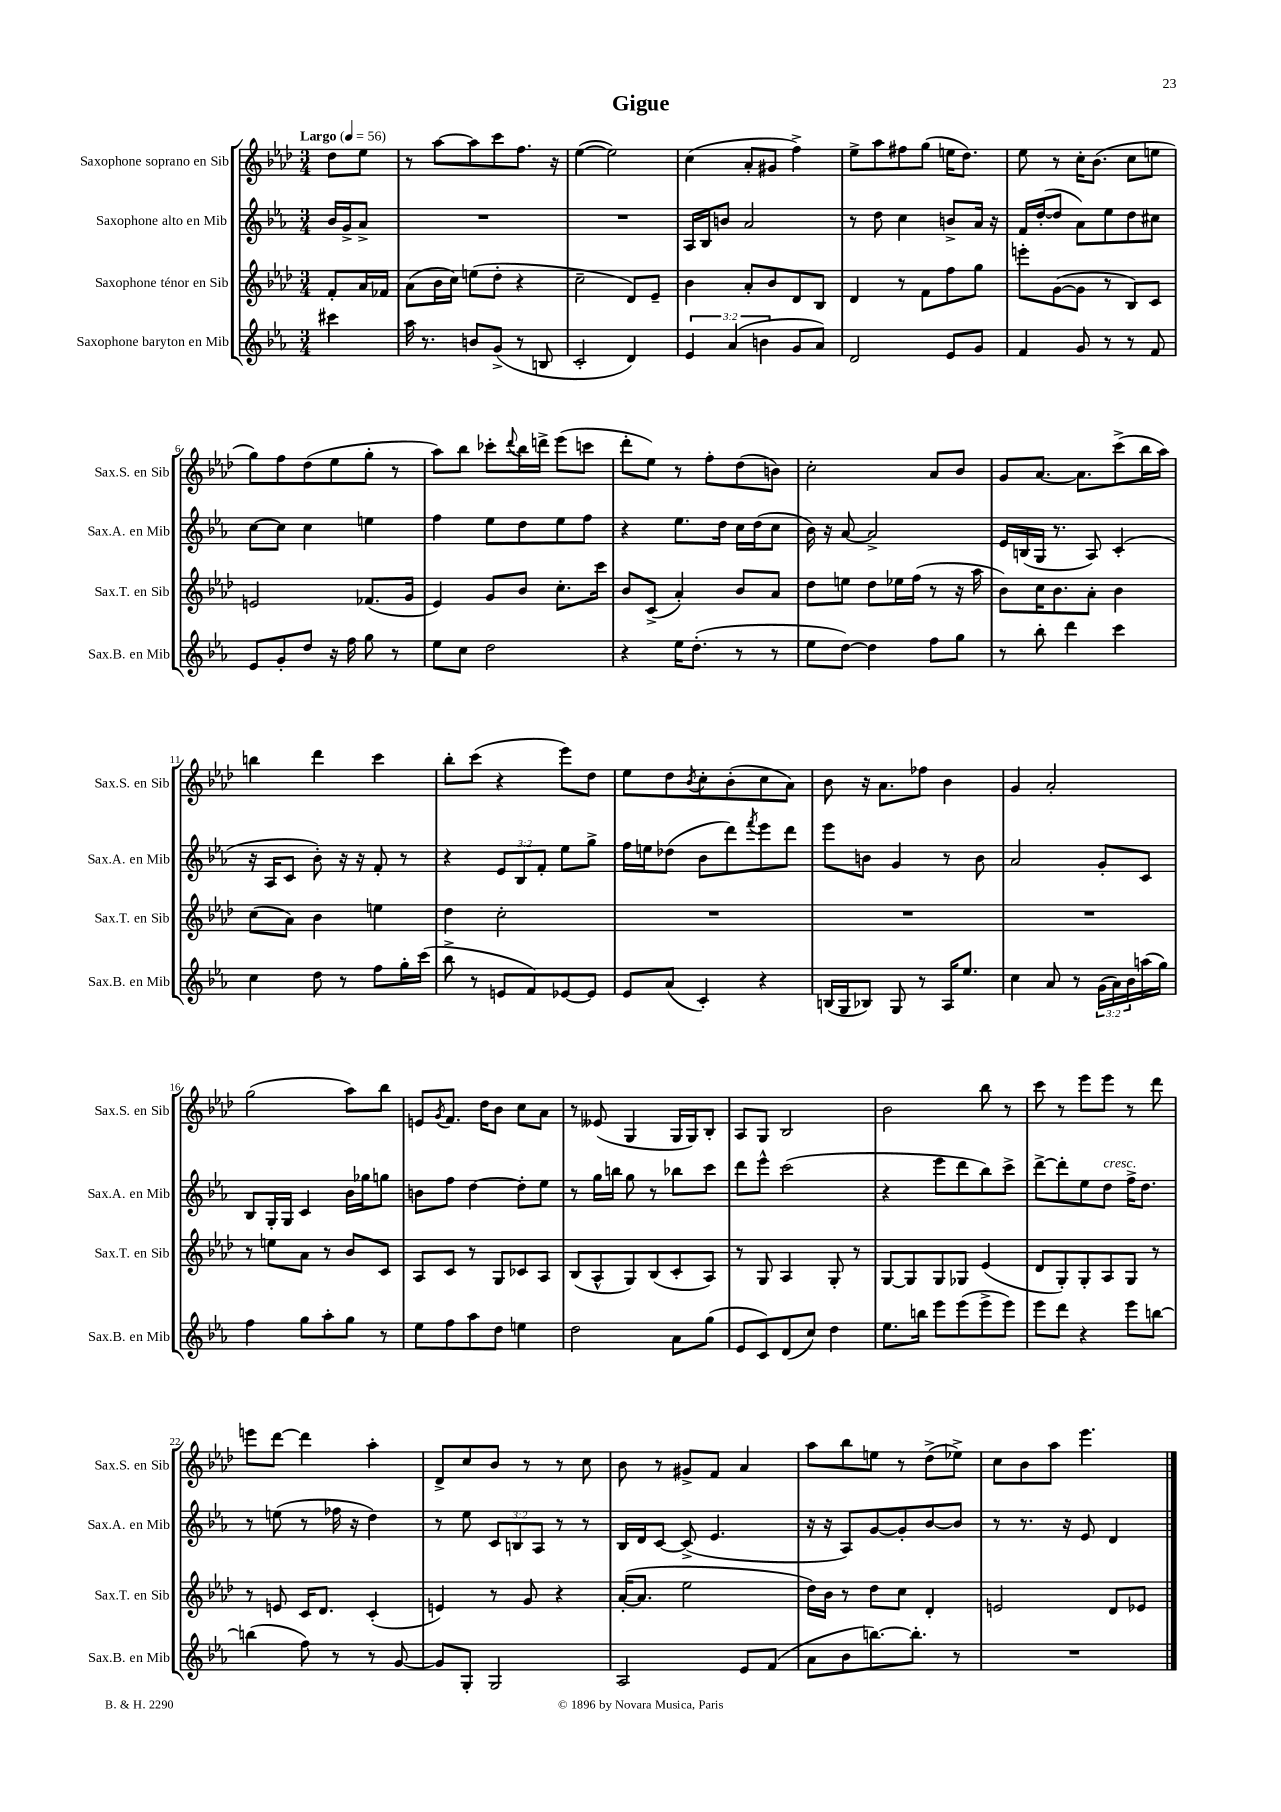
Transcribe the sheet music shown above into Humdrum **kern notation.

**kern	**kern	**kern	**kern
*part4	*part3	*part2	*part1
*staff4	*staff3	*staff2	*staff1
*I"Saxophone baryton en Mib	*I"Saxophone ténor en Sib	*I"Saxophone alto en Mib	*I"Saxophone soprano en Sib
*I'Sax.B. en Mib	*I'Sax.T. en Sib	*I'Sax.A. en Mib	*I'Sax.S. en Sib
*clefG2	*clefG2	*clefG2	*clefG2
*k[b-e-a-]	*k[b-e-a-d-]	*k[b-e-a-]	*k[b-e-a-d-]
*M3/4	*M3/4	*M3/4	*M3/4
*MM56	*MM56	*MM56	*MM56
=	=	=	=
!	!	!	!LO:TX:a:B:t=Largo
4ccc#X\	8f'/L	16b-/LL	8dd-\L
.	.	16g^/J	.
.	16a-/L	8a-^/J	8ee-\J
.	16f-X/JJ	.	.
=1	=1	=1	=1
16aa-\	(8a-\L	2.r	8r
8.r	.	.	.
.	16b-\L	.	[8aa-\L
.	16cc\JJ)	.	.
8bn/L	(8een\L	.	8aa-\]
(8g^/J	8dd-'\J	.	8ccc\
8r	4r	.	8.ff\J
8Bn/	.	.	.
.	.	.	16r
=2	=2	=2	=2
2c'/	2cc~\	2.r	([4ee-\
.	.	.	2ee-\])
4d/)	8d-/L)	.	.
.	8e-~/J	.	.
=3	=3	=3	=3
6e-/	4b-\	16A-/LL	(4cc\
.	.	16B-/J	.
.	.	8bn/J	.
(6a-/	.	.	.
.	8a-'/L	2a-/	8a-'/L
6bn\	.	.	.
.	8b-/	.	8g#X/J
8g/L	8d-/	.	4ff^\)
8a-/J)	8B-/J	.	.
=4	=4	=4	=4
2d/	4d-/	8r	8ee-^\L
.	.	8dd\	8aa-\
.	8r	4cc\	8ff#X\
.	8f\L	.	(8gg\J
8e-/L	8ff\	8bn^/L	16een\KL
.	.	.	8.dd-\J)
8g/J	8gg\J	16a-/Jk	.
.	.	16r	.
=5	=5	=5	=5
4f/	8eeen'\L	16f/LL	8ee-\
.	.	([16dd'/J	.
.	([8g\	8dd/J]	8r
8g/	8g\J]	8a-\L)	16cc'\KL
.	.	.	(8.b-\J
8r	8r	8ee-\	.
8r	8B-/L)	8dd\	8cc\L
8f/	8c/J	8cc#X\J	8een\J
!!LO:LB:g=z
=6	=6	=6	=6
8e-/L	2en/	[8cc\L	8gg\L)
8g'/	.	8cc\J]	8ff\
8dd/J	.	4cc\	(8dd-\
16r	.	.	8ee-\
16ff\	.	.	.
8gg\	(8.f-X/L	4een\	8gg'\J
8r	.	.	8r
.	16g/Jk	.	.
=7	=7	=7	=7
8ee-\L	4e-/)	4ff\	8aa-\L)
8cc\J	.	.	8bb-\J
2dd\	8g/L	8ee-\L	8ccc-X'\L
.	.	.	8qqddd-/
.	8b-/J	8dd\	16bb-\L
.	.	.	16dddn^\JJ
.	8.cc'\L	8ee-\	(8eee-\L
.	.	8ff\J	8cccn\J
.	16ccc\Jk	.	.
=8	=8	=8	=8
4r	8b-/L	4r	8ddd-'\L
.	(8c^/J	.	8ee-\J)
16ee-\KL	4a-'/)	8.ee-\L	8r
(8.dd'\J	.	.	.
.	.	.	8ff'\L
.	.	16dd\Jk	.
8r	8b-/L	16cc\LL	(8dd-\
.	.	(16dd\J	.
8r	8a-/J	8cc\J	8bn\J)
=9	=9	=9	=9
8ee-\L	8dd-\L	16b-\)	2cc'\
.	.	16r	.
[8dd\J)	8een\J	[8a-/	.
4dd\]	8dd-\L	2a-^/]	.
.	16ee-X\L	.	.
.	(16ff\JJ	.	.
8ff\L	8r	.	8a-/L
8gg\J	16r	.	8b-/J
.	16aa-\	.	.
=10	=10	=10	=10
8r	8b-\L)	16e-/LL	8g/L
.	.	(16Bn/	.
8bb-'\	16cc\K	16G/JJ	[8.a-/J
.	8.b-\	8.r	.
4ddd\	.	.	.
.	.	.	8.a-\L]
.	8a-'\J	8A-/)	.
4ccc\	4b-\	(4c'/	(8ccc^\
.	.	.	16bb-\L
.	.	.	16aa-\JJ)
!!LO:LB:g=z
=11	=11	=11	=11
4cc\	(8cc\L	16r	4bbn\
.	.	16A-/KL	.
.	8a-\J)	8c/J	.
8dd\	4b-\	8b-'\)	4ddd-\
8r	.	16r	.
.	.	16r	.
8ff\L	4een\	8f'/	4ccc\
16gg'\L	.	8r	.
(16ccc\JJ	.	.	.
=12	=12	=12	=12
8bb-^\	4dd-\	4r	8bb-'\L
8r	.	.	(8ccc\J
8en/L	2cc'\	12e-/L	4r
.	.	12B-/	.
8f/)	.	.	.
.	.	12f'/J	.
[8e-X/	.	8ee-\L	8eee-\L)
8e-/J]	.	8gg^\J	8dd-\J
=13	=13	=13	=13
8e-/L	2.r	16ff\LL	8ee-\L
.	.	16een\J	.
(8a-/J	.	(8dd-X\J	8dd-\
.	.	.	8qb-/
4c'/)	.	8b-\L	8cc'\
.	.	8ddd\)	(8b-'\
.	.	8qfff/	.
4r	.	8eee-\	8cc\
.	.	8ddd\J	8a-\J)
=14	=14	=14	=14
(16Bn/LL	2.r	8eee-\L	8b-\
16G/J	.	.	.
8B-X/J)	.	8bn\J	16r
.	.	.	8.a-\L
8G/	.	4g/	.
8r	.	.	8ff-X\J
16A-/KL	.	8r	4b-\
8.ee-/J	.	.	.
.	.	8b\	.
=15	=15	=15	=15
4cc\	2.r	2a-/	4g/
8a-/	.	.	2a-'/
8r	.	.	.
(24g\LL	.	8g'/L	.
24a-\)	.	.	.
24b-\	.	.	.
(16aan\	.	8c/J	.
16gg\JJ)	.	.	.
!!LO:LB:g=z
=16	=16	=16	=16
4ff\	8r	8B-/L	(2gg\
.	8een\L	16G'/L	.
.	.	16G/JJ	.
8gg\L	8a-\J	4c/	.
8aa-'\	8r	.	.
8gg\J	8b-/L	16b-\LL	8aa-\L)
.	.	16gg-X\J	.
8r	8c/J	8ggn\J	8bb-\J
=17	=17	=17	=17
8ee-\L	8A-/L	8bn\L	8en/L
.	.	.	8qg/
8ff\	8c/J	8ff\J	8.f/J
8aa-\	8r	[4dd\	.
.	.	.	16dd-\KL
8dd\J	8G/L	.	8b-\J
4een\	8c-X/	8dd'\L]	8cc\L
.	8A-/J	8ee-\J	8a-\J
=18	=18	=18	=18
2dd\	(8B-/L	8r	8r
.	8A-^^/	16gg\LL	(8e--X/
.	.	16bbn\JJ	.
.	8G/)	8gg\	4G/
.	(8B-/	8r	.
8a-\L	8c'/	8bb-X\L	16G/LL
.	.	.	16G/J)
(8gg\J	8A-/J)	8ccc\J	8B-'/J
=19	=19	=19	=19
8e-/L	8r	8ddd\L	8A-/L
8c/)	8G/	8eee-^^\J	8G/J
(8d/	4A-/	(2ccc\	2B-/
8cc/J)	.	.	.
4dd\	8G'/	.	.
.	8r	.	.
=20	=20	=20	=20
8.ee-\L	[8G/L	4r	2b-\
.	8G/]	.	.
16bbn\Jk	.	.	.
8eee-\L	8G/	8eee-\L	.
(8eee-\	8G-X/J	8ddd\	.
8eee-^\	(4e-/	8bb-\)	8bb-\
8eee-\J)	.	8ccc^\J	8r
=21	=21	=21	=21
8eee-\L	8d-/L	[8ddd^\L	8ccc\
8ddd\J	8G'/)	8ddd'\]	8r
4r	8G'/	8ee-\	8eee-\L
!	!	!LO:TX:a:i:t=cresc.	!
.	8A-/	8dd\J	8eee-\J
8eee-\L	8G/J	16ff^\KL	8r
.	.	8.dd\J	.
[8bbn\J	8r	.	8ddd-\
!!LO:LB:g=z
=22	=22	=22	=22
(4bbn\]	8r	8r	8eeen\L
.	8en/	(8een\	[8ddd-\J
8ff\)	16c/KL	8r	4ddd-\]
.	8.d-/J	.	.
8r	.	16ff-X\	.
.	.	16r	.
8r	(4c'/	4dd\)	4aa-'\
[8g/	.	.	.
=23	=23	=23	=23
8g/L]	4en/)	8r	8d-^/L
8G'/J	.	8ee-\	8cc/
2G/	8r	12c/L	8b-/J
.	.	12Bn/	.
.	8g/	.	8r
.	.	12A-/J	.
.	4r	8r	8r
.	.	8r	8cc\
=24	=24	=24	=24
2A-/	([16a-'/KL	16B-/LL	8b-\
.	8.a-/J]	16d/J	.
.	.	[8c/J	8r
.	2ee-\	(8c^/]	8g#X^/L
.	.	4.e-/	8f/J
8e-/L	.	.	4a-/
(8f/J	.	.	.
=25	=25	=25	=25
8a-\L	16dd-\LL)	16r	8aa-\L
.	16b-\JJ	16r	.
8b-\	8r	8A-/L)	8bb-\
[8.bbn\)	8dd-\L	[8g/	8een\J
.	8cc\J	8g'/]	8r
8.bb'\J]	.	.	.
.	4d-'/	[8b-/	(8dd-^\L
8r	.	8b-/J]	8ee-X^\J)
=26	=26	=26	=26
2.r	2en/	8r	8cc\L
.	.	8.r	8b-\
.	.	.	8aa-\J
.	.	16r	.
.	.	8e-/	4.eee-\
.	8d-/L	4d/	.
.	8e-X/J	.	.
==	==	==	==
*-	*-	*-	*-
